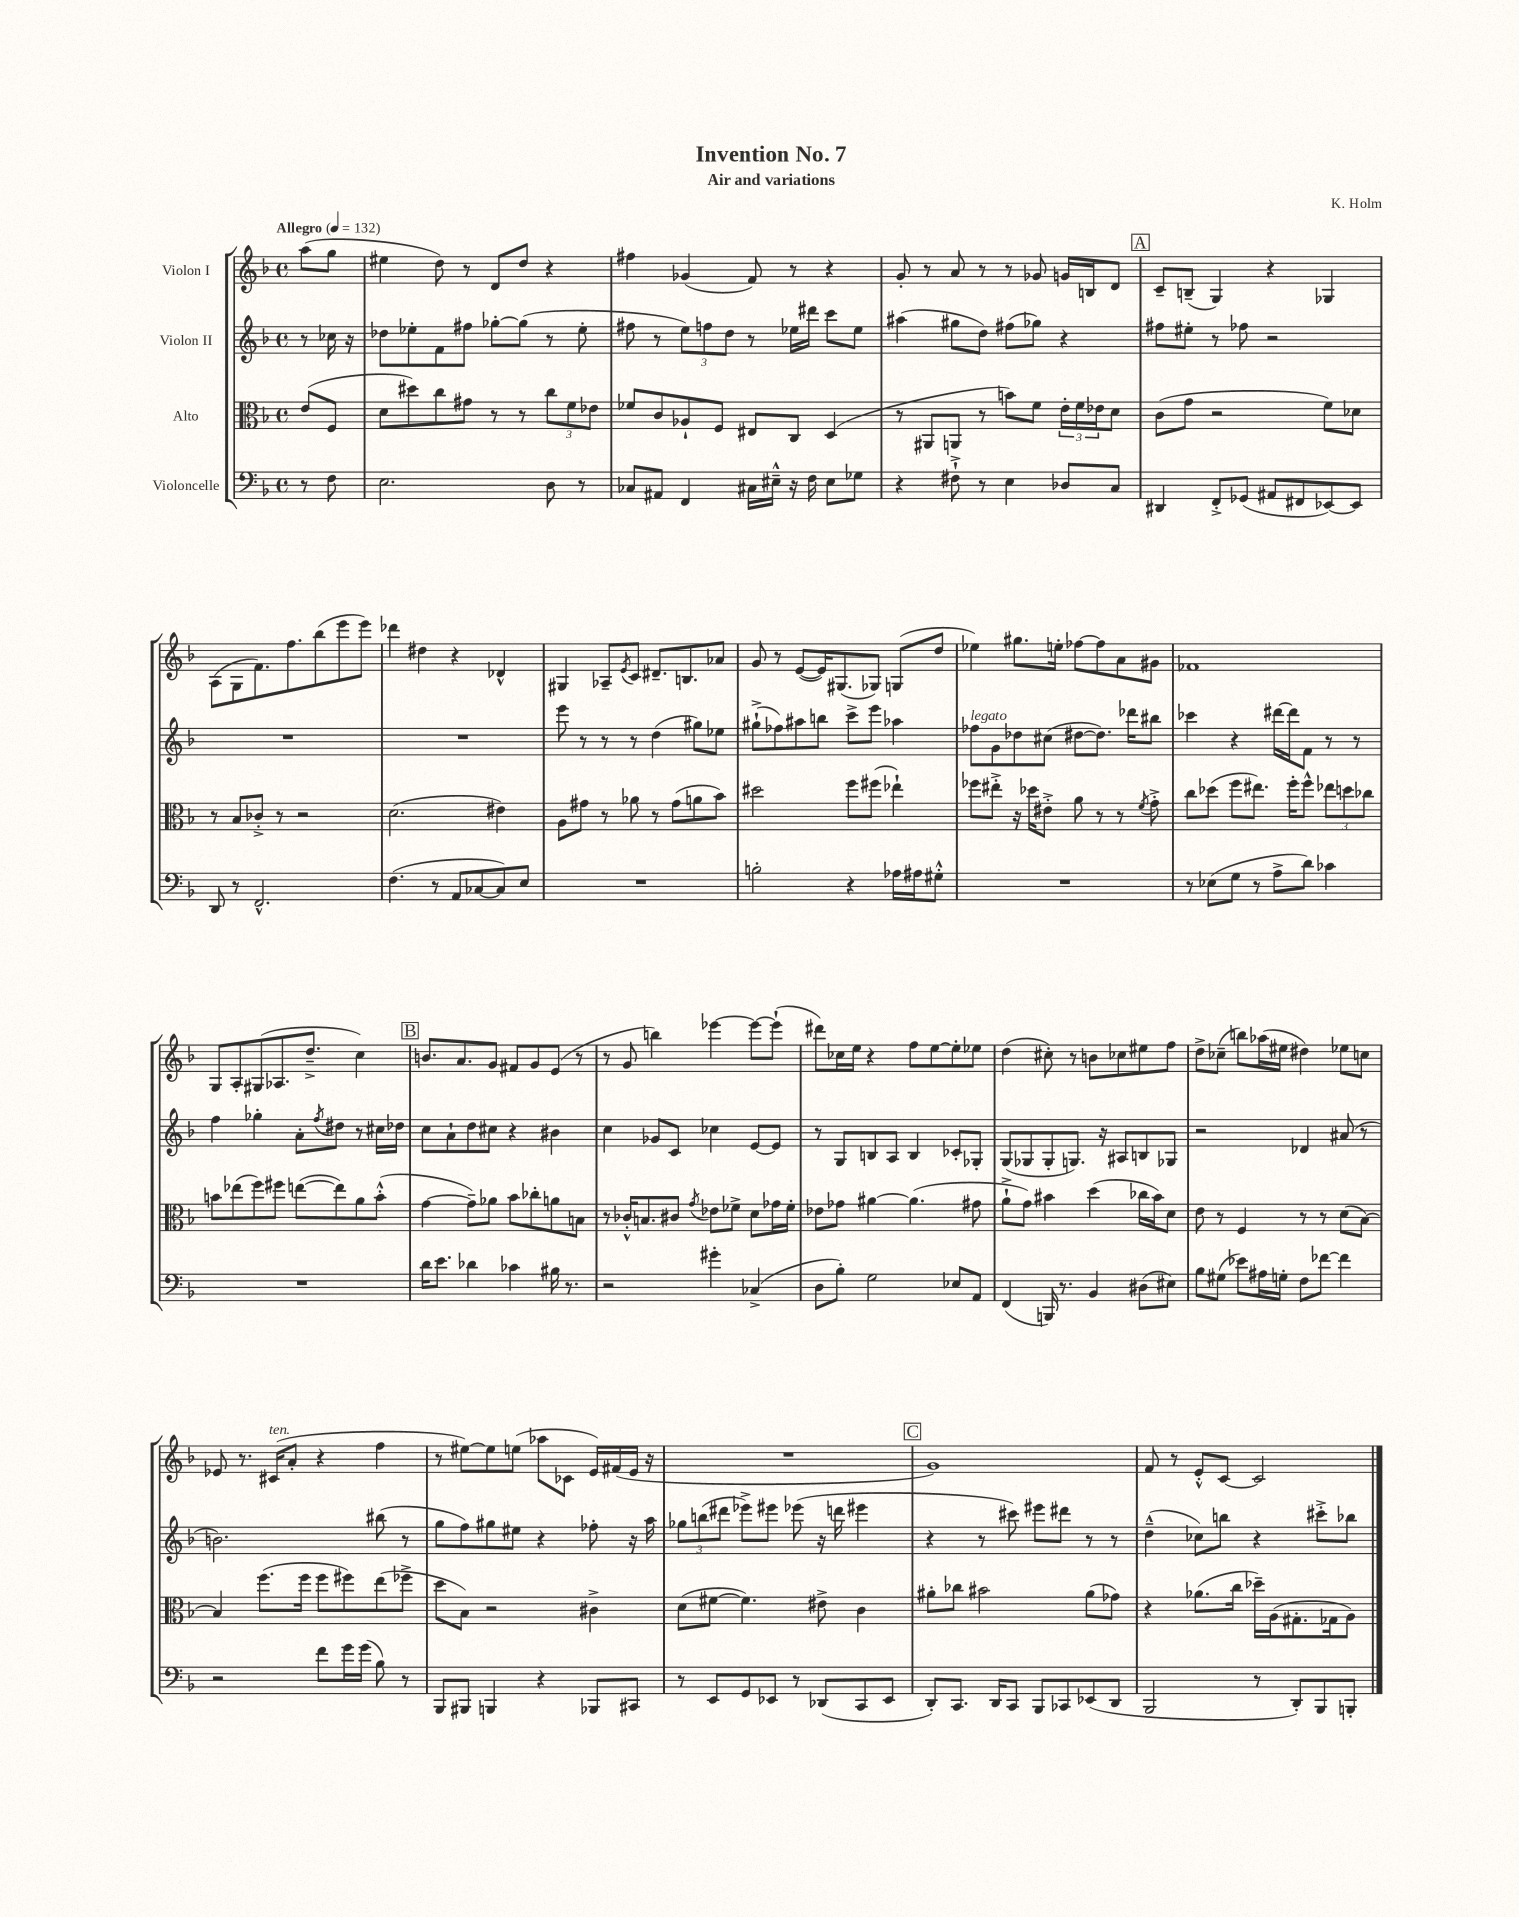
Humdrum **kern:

**kern	**kern	**kern	**kern
*part4	*part3	*part2	*part1
*staff4	*staff3	*staff2	*staff1
*I"Violoncelle	*I"Alto	*I"Violon II	*I"Violon I
*clefF4	*clefC3	*clefG2	*clefG2
*k[b-]	*k[b-]	*k[b-]	*k[b-]
*M4/4	*M4/4	*M4/4	*M4/4
*met(c)	*met(c)	*met(c)	*met(c)
*MM132	*MM132	*MM132	*MM132
=	=	=	=
!	!	!	!LO:TX:a:B:t=Allegro
8r	(8e/L	8r	(8aa\L
8F\	8F/J	16cc-X\	8gg\J
.	.	16r	.
=1	=1	=1	=1
2.E\	8d\L	8dd-X\L	4ee#X\
.	8dd#X\)	8ee-X'\	.
.	8cc\	8f\	8dd\)
.	8g#X\J	8ff#X\J	8r
.	8r	[8gg-X'\L	8d/L
.	8r	(8gg-\J]	8dd/J
8D\	12cc\L	8r	4r
.	12f\	.	.
8r	.	8ee-'\	.
.	12e-X\J	.	.
=2	=2	=2	=2
8C-X/L	8f-X/L	8ff#X\	4ff#X\
8AA#X/J	8c/	8r	.
4FF/	8A-X`/	12ee\L)	(4g-X/
.	.	12ffn\	.
.	8F/J	.	.
.	.	12dd\J	.
16C#X\LL	8E#X/L	8r	8f/)
16E#X~^^\JJ	.	.	.
16r	8C/J	16ee-X\LL	8r
16F\	.	16ddd#X\JJ	.
8E#\L	(4D/	8ccc\L	4r
8G-X\J	.	8ee-\J	.
=3	=3	=3	=3
4r	8r	(4aa#X\	8g'/
.	8AA#X/L	.	8r
8F#X`^\	8AAn/J	8gg#X\L	8a/
8r	8r	8dd\J)	8r
4E\	8bn\L)	(8ff#X\L	8r
.	8f\J	8gg-X\J)	8g-X/
8D-X/L	24e'\LL	4r	16gn/LL
.	24f\	.	.
.	.	.	16Bn/J
.	24e-X\J	.	.
8C/J	8d\J	.	8d/J
!!LO:REH:place=s1:t=A
=4	=4	=4	=4
4DD#X/	(8c\L	8ff#X\L	8c~/L
.	8g\J	8ee#X'\J	(8Bn~/J
8FF'^/L	2r	8r	4G/)
(8GG-X/J	.	8ff-X\	.
8AA#X/L	.	2r	4r
8FF#X/	.	.	.
[8EE-X/)	8f\L)	.	4G-X/
8EE-/J]	8d-X\J	.	.
!!LO:LB:g=z
=5	=5	=5	=5
8DD/	8r	1r	(8A\L
8r	8B-/L	.	8G\
2.FF^^/	8c-X'^/J	.	8.f\)
.	8r	.	.
.	.	.	8.ff\
.	2r	.	.
.	.	.	(8bb-\
.	.	.	8eee\
.	.	.	8eee\J)
=6	=6	=6	=6
(4.F\	(2.d\	1r	4ddd-X\
.	.	.	4dd#X\
8r	.	.	.
8AA/L	.	.	4r
[8C-X/	.	.	.
8C-/])	4e#X\)	.	4d-X^^/
8E/J	.	.	.
=7	=7	=7	=7
1r	8A\L	8eee\	4G#X/
.	8g#X\J	8r	.
.	8r	8r	8A-X~/L
.	.	.	8qe/
.	8a-X\	8r	8c/J
.	8r	(4dd\	8.d#X~/L
.	(8g#\L	.	.
.	.	.	8.Bn/
.	8an\	8gg#X\L)	.
.	8b-\J)	8ee-X\J	8a-X/J
=8	=8	=8	=8
2Bn'\	2dd#X\	(8gg#X`^\L	8g/
.	.	8ff-X\)	8r
.	.	8aa#X\	([8e/L
.	.	8bbn\J	16e/K])
.	.	.	(8.G#X/
4r	8ff\L	8ccc^\L	.
.	(8ff#X\J	8eee\J	8G-X/J)
16A-X\LL	4ee-X`\)	4aa-X\	(8Gn/L
16A#X\J	.	.	.
8G#X'^^\J	.	.	8dd/J
=9	=9	=9	=9
!	!	!LO:TX:a:i:t=legato	!
1r	8ff-X\L	8ff-X\L	4ee-X\)
.	8ee#X'^\J	8g\	.
.	16r	8dd-X\	8.gg#X\L
.	16dd-X\KL	.	.
.	8e#X'^\J	(8cc#X\J	.
.	.	.	16een'\Jk
.	8a\	[8dd#X\L	[8ff-X\L
.	8r	8.dd#\J])	8ff-\]
.	8r	.	8a\
.	.	16ddd-X\KL	.
.	8qf/	.	.
.	8g'^\	8bb#X\J	8g#X\J
=10	=10	=10	=10
8r	8cc\L	4ccc-X\	1f-X
(8E-X\L	(8dd-X\J	.	.
8G\J	8ff\L	4r	.
8r	8.ee#X\J)	.	.
8A^\L	.	[16ddd#X\LL	.
.	16ff'\KL	16ddd#\J]	.
8d\J)	8ff^^\J	8f\J	.
4c-X\	12ee-X\L	8r	.
.	12ddn\	.	.
.	.	8r	.
.	12cc-X\J	.	.
!!LO:LB:g=z
=11	=11	=11	=11
1r	8bn\L	4ff\	8G/L
.	(8ee-X\	.	8A'/
.	8ff\)	4gg-X'\	(8G#X/
.	8ff#X\J	.	8.A-X/
.	([8een\L	8a'\L	.
.	.	.	8.dd~^/J
.	.	8qff/	.
.	8ee\])	8dd#X\J	.
.	8a\	8r	4cc\)
.	(8b'^^\J	16cc#X\LL	.
.	.	16dd-X\JJ	.
!!LO:REH:place=s1:t=B
=12	=12	=12	=12
16d\KL	[4g\	8cc\L	8.bn/L
8.e\J	.	.	.
.	.	8a`\	.
.	.	.	8.a/
4d-X\	8g~\L])	8dd\	.
.	8a-X\J	8cc#X\J	8g/J
4c-X\	8b-\L	4r	8f#X/L
.	8cc-X'\	.	8g/
16B#X\	8an\	4b#X\	(8e/J
8.r	.	.	.
.	8Bn\J	.	8r
=13	=13	=13	=13
2r	8r	4cc\	8r
.	16c-X'^^/KL	.	8g/
.	8.Bn/	.	.
.	.	8g-X/L	4bbn\)
.	8c#X/J	8c/J	.
.	8qg/	.	.
4g#X'\	8e-X\L	4cc-X\	[4eee-X\
.	8f-X^\J	.	.
(4C-X^/	8d\L	[8e/L	8eee-\L_
.	16g-X\L	8e/J]	(8eee-`\J]
.	16f-'\JJ	.	.
=14	=14	=14	=14
8D\L	8e-X\L	8r	8ddd#X\L)
8B-'\J)	8g-X\J	8G/L	16cc-X\L
.	.	.	16ee\JJ
2G\	[4a#X\	8Bn/	4r
.	.	8A/J	.
.	(4.a#\]	4B/	8ff\L
.	.	.	[8ee\
8E-X/L	.	8c-X'/L	8ee'\]
8AA/J	8g#X\	8G-X'/J	8ee-X\J
=15	=15	=15	=15
(4FF/	8a`^\L	(8G/L	(4dd\
.	8g\J)	8G-X/	.
16BBBn/)	4b#X\	8G-'/	8cc#X'\)
8.r	.	.	.
.	.	8.Gn/J)	8r
4BB-/	(4dd\	.	8bn\L
.	.	16r	.
.	.	8A#X/L	8cc-X\
(8D#X\L	16cc-X\LL	8Bn/	8ee#X\
.	16b#\J)	.	.
8E#X\J)	8d\J	8G-X/J	8ff\J
=16	=16	=16	=16
8B-\L	8e\	2r	8dd^\L
(8G#X\J	8r	.	(8cc-X~\J
8e-X\L)	4F/	.	8bbn\L)
16A#X\L	.	.	(16aa-X\L
16Gn'\JJ	.	.	16ee#X\JJ
8F\L	8r	4d-X/	4dd#X\)
[8f-X\J	8r	.	.
4f-\]	(8d\L	(8a#X/	8ee-X\L
.	[8B-\J)	8r	8ccn\J
!!LO:LB:g=z
=17	=17	=17	=17
2r	4B-/]	2.bn\)	8e-X/
.	.	.	8.r
.	(8.ff\L	.	.
!	!	!	!LO:TX:a:i:t=ten.
.	.	.	(16c#X/KL
.	.	.	8a'/J
.	16ff\Jk	.	.
8f\L	8ff\L	.	4r
16g\L	8ff#X\)	.	.
(16g\JJ	.	.	.
8B-\)	(8ee\	(8bb#X\	4ff\
8r	8ff-X^\J	8r	.
=18	=18	=18	=18
8BBB-/L	8dd\L	8gg\L	8r
8BBB#X/J	8B-\J)	8ff\)	[8ee#X\L)
4BBBn/	2r	8gg#X\	8ee#\]
.	.	8ee#X\J	(8een\J
4r	.	4r	8aa-X\L
.	.	.	8c-X\J
8BBB-X/L	4c#X^\	8ff-X'\	16e/LL)
.	.	.	(16f#X/
8CC#X/J	.	16r	16e/JJ
.	.	16aa\	16r
=19	=19	=19	=19
8r	(8d\L	12gg-X\L	1r
.	.	(12bbn\	.
8EE/L	[8f#X\J	.	.
.	.	12ddd#X\J	.
8GG/	4.f#\])	8eee-X^\L)	.
8EE-X/J	.	8eee#X\J	.
8r	.	(8eee-X\	.
(8DD-X/L	8e#X^\	16r	.
.	.	16dddn\	.
8CC/	4c\	4eee#X\	.
8EE-/J	.	.	.
!!LO:REH:place=s1:t=C
=20	=20	=20	=20
8DD'/L)	8a#X'\L	4r	1g)
8.CC/J	8cc-X\J	.	.
.	2b#X\	8r	.
16DD/KL	.	.	.
8CC/J	.	8ccc#X\)	.
8BBB-/L	.	8eee#X\L	.
8CC-X/	.	8ddd#X\J	.
(8EE-X/	(8a#\L	8r	.
8DD/J	8g-X\J)	8r	.
=21	=21	=21	=21
2BBB-/	4r	(4dd~^^\	8f/
.	.	.	8r
.	(8.a-X\L	8cc-X\L)	8e'^^/L
.	.	8bbn\J	[8c/J
.	16cc\Jk	.	.
8r	16dd-X~\LL)	4r	2c/]
.	(16A\J	.	.
8DD'/L)	8.G#X'\	.	.
8BBB-/	.	8ccc#X'^\L	.
.	16G-X\k	.	.
8BBBn'/J	8A\J)	8bb-X\J	.
==	==	==	==
*-	*-	*-	*-
